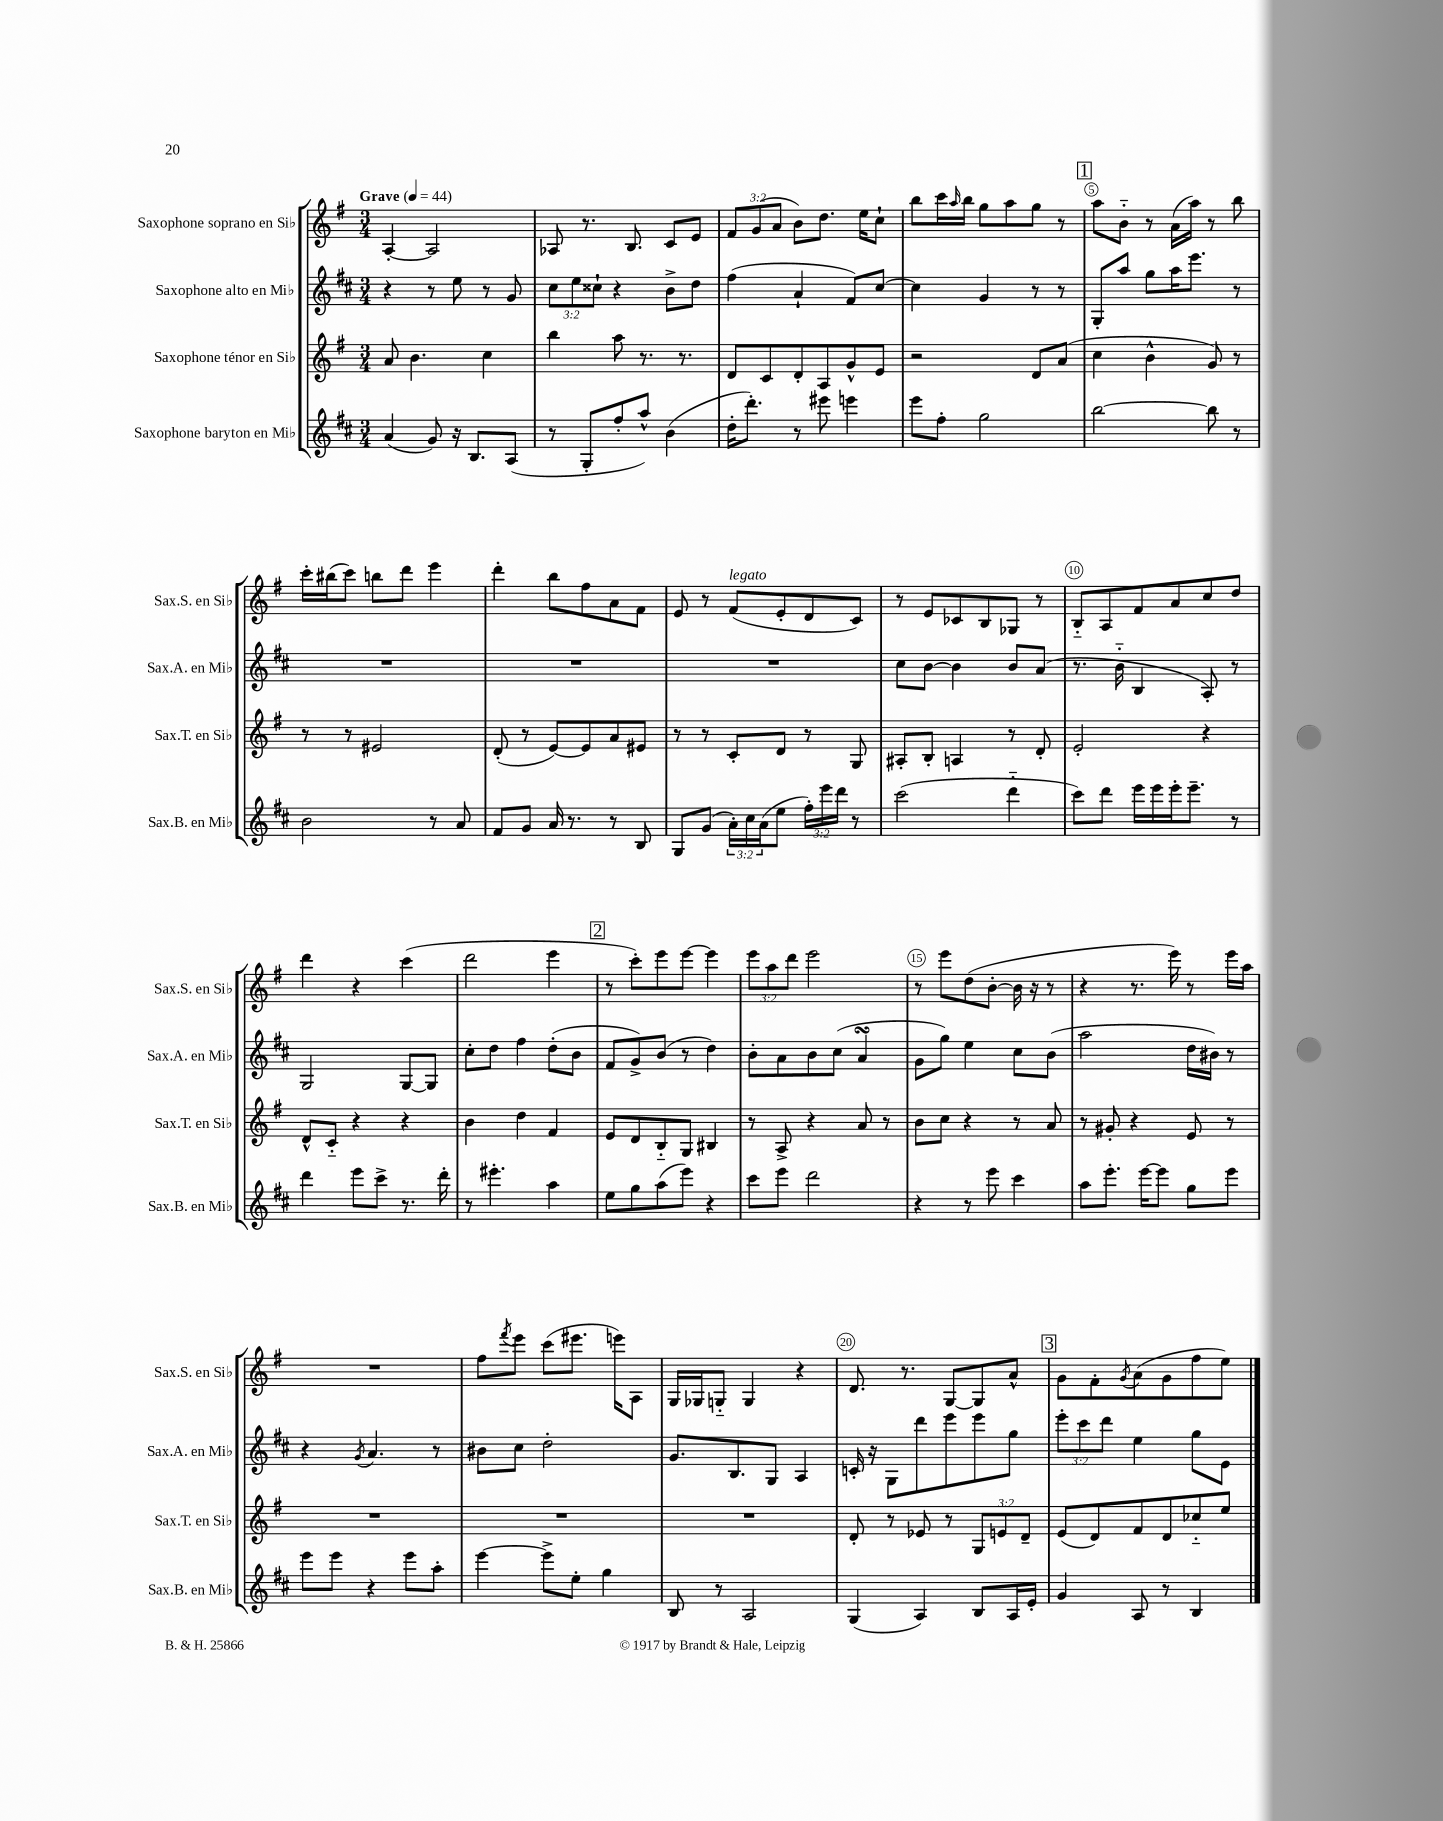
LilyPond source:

<<
\new StaffGroup <<
\new Staff = "s0" \with { instrumentName = "Saxophone soprano en Sib" shortInstrumentName = "Sax.S. en Sib" } {
    \clef treble \key g \major \numericTimeSignature \time 3/4 \override Staff.TupletNumber.text = #tuplet-number::calc-fraction-text \tempo "Grave" 4 = 44
    a4~-. a2 |
    aes8 r8. b8. c'8 e'8 |
    \tuplet 3/2 { fis'8 g'8( a'8 } b'8) d''8. e''16 c''8-! |
    b''8 c'''16 \grace { a''16 } b''16 g''8 a''8 g''8 r8 |
    \mark \markup { \box "1" } a''8 b'8-_ r8 a'16( a''16) r8 b''8 |
    c'''16-. bis''16( c'''8) b''8 d'''8 e'''4 |
    d'''4-. b''8 fis''8 a'8 fis'8 |
    e'8 r8 fis'8^\markup { \italic "legato" }( e'8-. d'8 c'8) |
    r8 e'8 ces'8 b8 ges8 r8 |
    b8-_ a8 fis'8 a'8 c''8 d''8 |
    d'''4 r4 c'''4( |
    d'''2 e'''4 |
    \mark \markup { \box "2" } r8 c'''8-.) e'''8 e'''8~ e'''4 |
    \tuplet 3/2 { e'''8 a''8 d'''8 } e'''2 |
    r8 e'''8 d''8( b'8~-. b'16 r16 r8 |
    r4 r8. e'''16) r8 e'''16 a''16 |
    R2. |
    fis''8 \acciaccatura { fis'''8 } e'''8 c'''8( eis'''8. e'''16) a8 |
    g16 ges16 g8-_ g4 r4 |
    d'8. r8. g8~ g8 a'8-^ |
    \mark \markup { \box "3" } g'8 fis'8-. \acciaccatura { g'8 } a'8( g'8 fis''8 e''8) \bar "|." |
}
\new Staff = "s1" \with { instrumentName = "Saxophone alto en Mib" shortInstrumentName = "Sax.A. en Mib" } {
    \clef treble \key d \major \numericTimeSignature \time 3/4 \override Staff.TupletNumber.text = #tuplet-number::calc-fraction-text
    r4 r8 e''8 r8 g'8 |
    \tuplet 3/2 { cis''8 e''8 cisis''8-! } r4 b'8-> d''8 |
    fis''4( a'4-! fis'8) cis''8~ |
    cis''4 g'4 r8 r8 |
    \mark \markup { \box "1" } g8-. a''8 g''8 a''16 e'''8. r8 |
    R2. |
    R2. |
    R2. |
    cis''8 b'8~ b'4 b'8 a'8( |
    r8. b'16-_ b4 a8-.) r8 |
    g2 g8~ g8 |
    cis''8-. d''8 fis''4 d''8-.( b'8 |
    \mark \markup { \box "2" } fis'8 g'8->) b'8( r8 d''4) |
    b'8-. a'8 b'8 cis''8( a'4\turn |
    g'8 g''8) e''4 cis''8 b'8( |
    a''2 d''16 bis'16) r8 |
    r4 \acciaccatura { g'8 } a'4. r8 |
    bis'8 cis''8 d''2-. |
    g'8. b8. g8 a4 |
    c'16-. r16 g8 d'''8 e'''8 e'''8 g''8 |
    \mark \markup { \box "3" } \tuplet 3/2 { e'''8-. cis'''8 d'''8 } e''4 g''8 e'8 \bar "|." |
}
\new Staff = "s2" \with { instrumentName = "Saxophone ténor en Sib" shortInstrumentName = "Sax.T. en Sib" } {
    \clef treble \key g \major \numericTimeSignature \time 3/4 \override Staff.TupletNumber.text = #tuplet-number::calc-fraction-text
    a'8 b'4. c''4 |
    b''4 a''8 r8. r8. |
    d'8 c'8 d'8-. a8 g'8-^ e'8 |
    r2 d'8 a'8( |
    \mark \markup { \box "1" } c''4 b'4-^ g'8) r8 |
    r8 r8 eis'2 |
    d'8-.( r8 e'8~) e'8 a'8 eis'8 |
    r8 r8 c'8-. d'8 r8 g8 |
    ais8-. b8-. a4 r8 d'8-. |
    e'2-. r4 |
    d'8-^ c'8-_ r4 r4 |
    b'4 d''4 fis'4 |
    \mark \markup { \box "2" } e'8 d'8 b8-_ g8 bis4 |
    r8 a8-> r4 a'8 r8 |
    b'8 c''8 r4 r8 a'8 |
    r8 gis'8-. r4 e'8 r8 |
    R2. |
    R2. |
    R2. |
    d'8-. r8 ees'8 r8 \tuplet 3/2 { g8 e'8 d'8-- } |
    \mark \markup { \box "3" } e'8( d'8) fis'8 d'8 ces''8-_ e''8 \bar "|." |
}
\new Staff = "s3" \with { instrumentName = "Saxophone baryton en Mib" shortInstrumentName = "Sax.B. en Mib" } {
    \clef treble \key d \major \numericTimeSignature \time 3/4 \override Staff.TupletNumber.text = #tuplet-number::calc-fraction-text
    a'4( g'8) r16 b8. a8( |
    r8 g8-. fis''8-. a''8-^) b'4( |
    d''16-. d'''8.-.) r8 eis'''8 e'''4 |
    e'''8 fis''8-. g''2 |
    \mark \markup { \box "1" } b''2~ b''8 r8 |
    b'2 r8 a'8 |
    fis'8 g'8 a'16 r8. r8 b8 |
    g8 g'8( \tuplet 3/2 { a'16-.) cis''16 a'16( } e''8 \tuplet 3/2 { fis''16-.) e'''16 d'''16 } r8 |
    cis'''2( d'''4-_ |
    cis'''8) d'''8 e'''16 e'''16 e'''16-. e'''8.-- r8 |
    d'''4 e'''8 cis'''8-> r8. d'''16-. |
    r8 eis'''4.-. a''4 |
    \mark \markup { \box "2" } e''8 g''8 a''8( e'''8) r4 |
    cis'''8 e'''8 d'''2 |
    r4 r8 e'''8 cis'''4 |
    a''8 e'''8.-. e'''16~ e'''8 g''8 e'''8 |
    e'''8 e'''8 r4 e'''8 a''8-. |
    e'''4~ e'''8-> e''8-. g''4 |
    b8 r8 a2 |
    g4( a4) b8 a16 e'16-. |
    \mark \markup { \box "3" } g'4 a8 r8 b4 \bar "|." |
}
>>
>>
\layout { \context { \Score \override BarNumber.break-visibility = ##(#f #t #t) barNumberVisibility = #(every-nth-bar-number-visible 5) \override BarNumber.stencil = #(make-stencil-circler 0.1 0.3 ly:text-interface::print) } }
